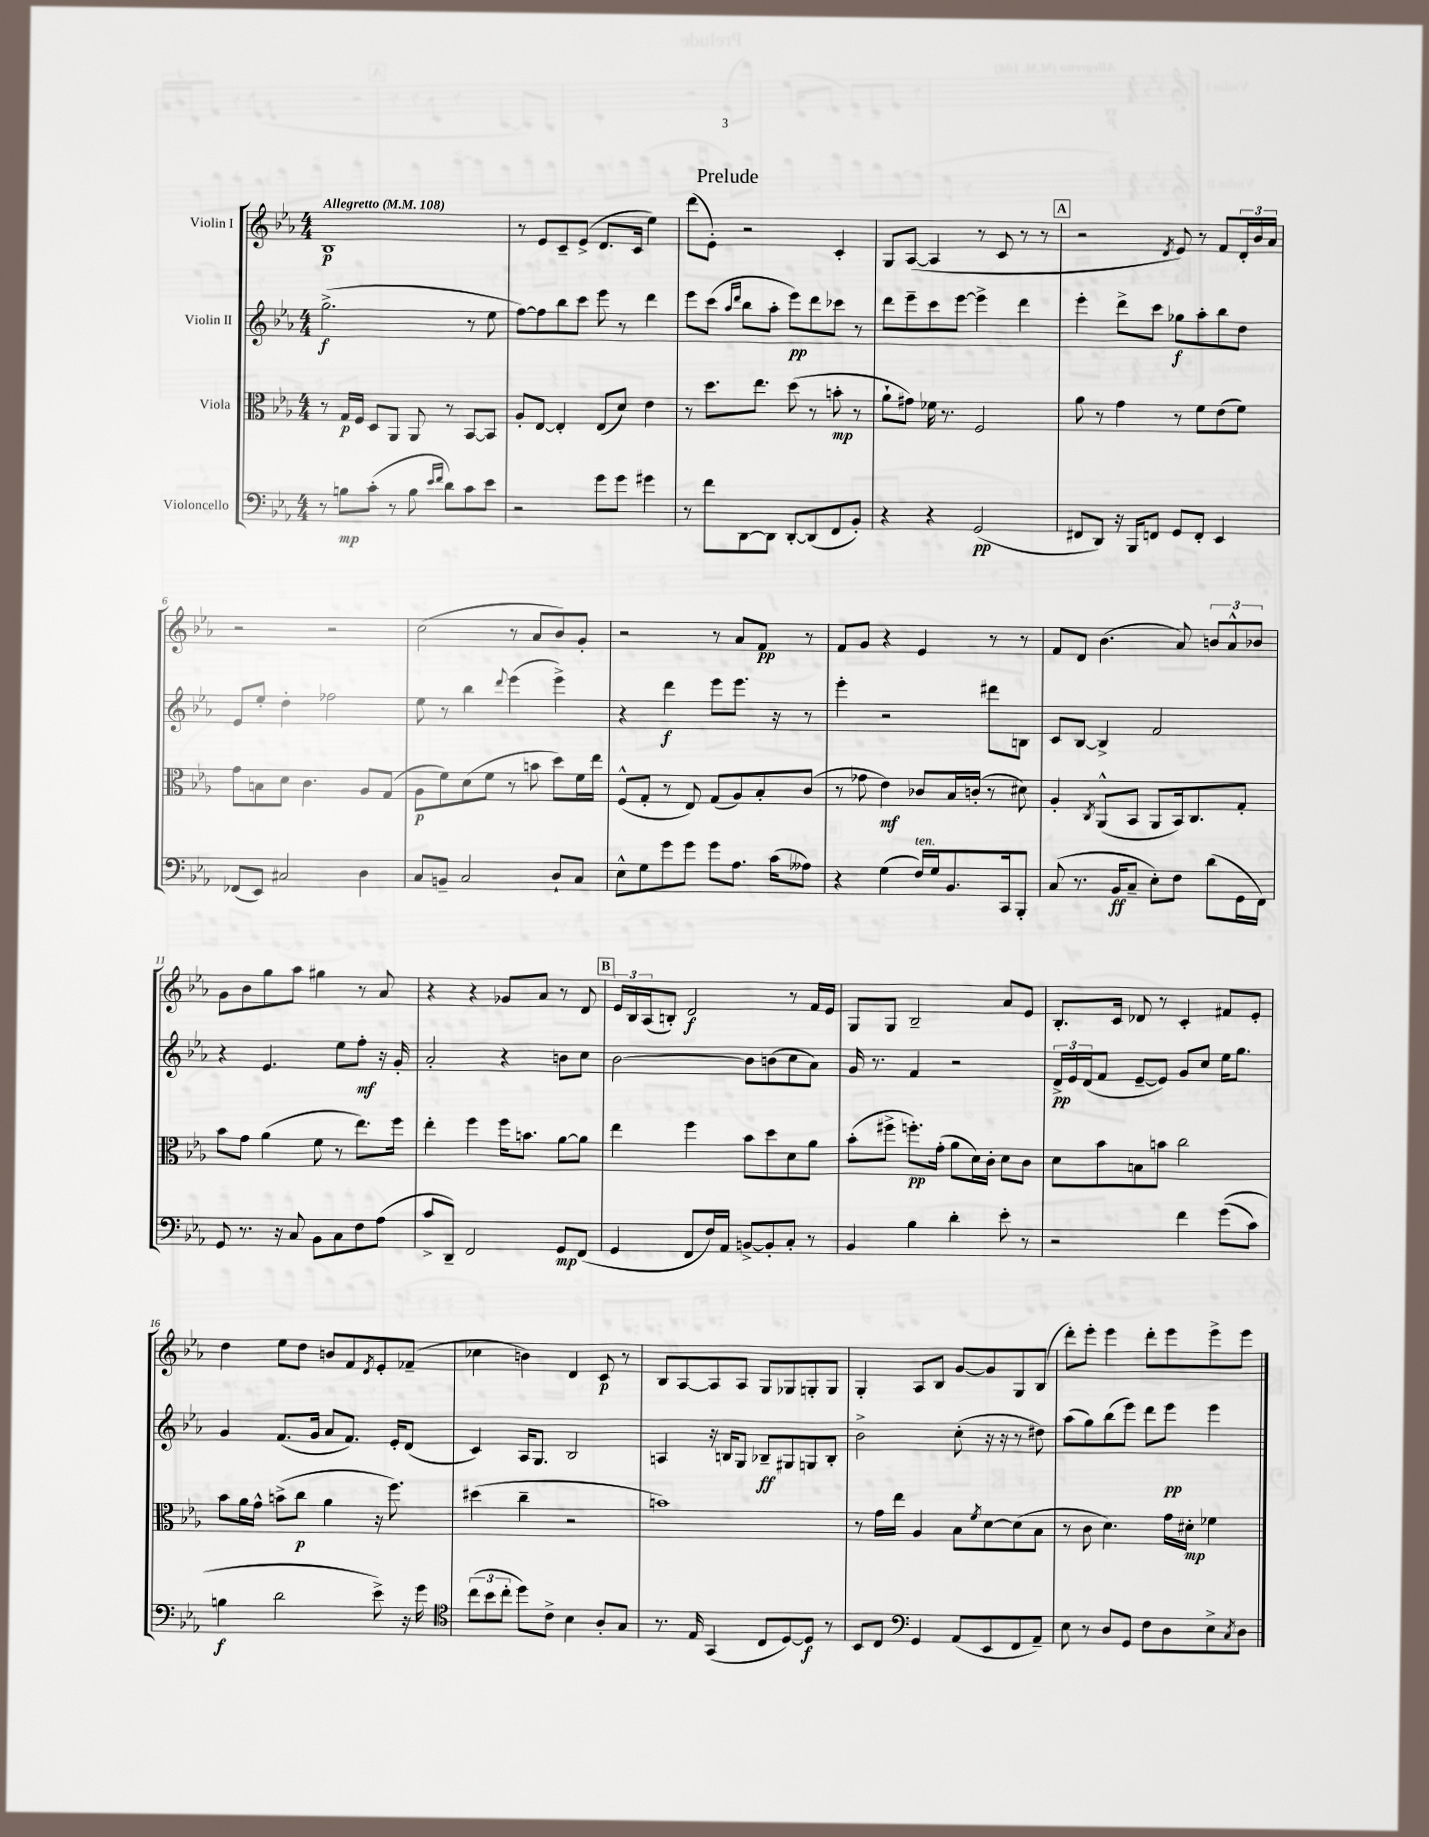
\header { title = "Prelude" }
<<
\new StaffGroup <<
\new Staff = "s0" \with { instrumentName = "Violin I" } {
    \clef treble \key ees \major \numericTimeSignature \time 4/4 \tempo "Allegretto" 4 = 108
    bes1\p |
    r8 ees'8 c'8-- ees'8->( d'8. c'16 ees''4) |
    d'''8( ees'8-.) r2 c'4-. |
    g8 aes8~( aes4 r8 c'8 r8 r8 |
    \mark \markup { \box "A" } r2 \acciaccatura { d'8 } ees'8) r8 f'8 \tuplet 3/2 { d'16-. bes'16 aes'16 } |
    r2 r2 |
    c''2( r8 aes'8 bes'8) g'8-. |
    r2 r8 aes'8 f'8\pp r8 |
    f'8 g'8 r4 ees'4 r8 r8 |
    f'8 d'8 bes'4.( aes'8) \tuplet 3/2 { b'8 aes'8-^ bes'8 } |
    g'8 bes'8 g''8 aes''8 gis''4 r8 aes'8 |
    r4 r4 ges'8 aes'8 r8 d'8 |
    \mark \markup { \box "B" } \tuplet 3/2 { ees'16 bes16 aes16( } b8-.) d'2\f r8 f'16 ees'16 |
    g8 g8 bes2-- aes'8 ees'8 |
    bes8.-. c'16 des'8 r8 c'4-. fis'8 ees'8-. |
    d''4 ees''8 d''8 b'8 f'8 \acciaccatura { d'8 } ees'8-. fes'8--( |
    ces''4 b'4) d'4 c'8\p r8 |
    bes8 aes8~ aes8 aes8 g8 ges8 g8-. g8 |
    g4-. aes8 bes8 g'8~ g'8 g8 bes8( |
    d'''8-.) ees'''8-. ees'''4 d'''8-. ees'''8 ees'''8-> ees'''8 \bar "|." |
}
\new Staff = "s1" \with { instrumentName = "Violin II" } {
    \clef treble \key ees \major \numericTimeSignature \time 4/4
    g''2.->\f( r8 ees''8 |
    f''8~) f''8 bes''8 c'''8 ees'''8 r8 d'''4 |
    ees'''8 c'''8( \grace { aes''16 d'''16 } bes''8 aes''8-. ees'''8\pp) d'''8 ces'''8 r8 |
    d'''8 ees'''8-- c'''8 ees'''8~ ees'''4-> d'''4 |
    \mark \markup { \box "A" } ees'''4-. d'''8-> c'''8 ges''8\f aes''8-. bes''8 d''8 |
    ees'8 ees''8-. d''4-. fes''2 |
    ees''8 r8 bes''4 \appoggiatura { d'''8 } ees'''4( ees'''4->) |
    r4 d'''4\f ees'''8 ees'''8. r16 r8 |
    ees'''4-. r2 dis'''8 b8 |
    c'8 bes8~ bes4-> f'2 |
    r4 ees'4. ees''8 f''8-.\mf r16 g'16-. |
    aes'2-. r4 b'8 c''8 |
    \mark \markup { \box "B" } bes'2~ bes'8 b'8( c''8 aes'8) |
    g'16 r8. f'4 r2 |
    \tuplet 3/2 { d'16->\pp ees'16 d'16( } f'8 ees'8~-- ees'8) g'8 c''8 ees''16 g''8. |
    g'4 f'8.( g'16 aes'8 f'8.) ees'16-. d'8( |
    c'4) aes16 g8. bes2 |
    a4 r16 b16 g8 bes8--\ff gis8 g8 bes8-. |
    bes'2-> c''8-.( r16 r16 r8 dis''8) |
    aes''8( g''8) bes''8( ees'''8) d'''8 ees'''8\pp ees'''4 \bar "|." |
}
\new Staff = "s2" \with { instrumentName = "Viola" } {
    \clef alto \key ees \major \numericTimeSignature \time 4/4
    r8 g16\p f16 d8 aes,8 aes,8 r8 bes,8~ bes,8 |
    aes8-. ees8~ ees4-. ees8( d'8) ees'4 |
    r8 d''8. ees''8. d''8( r8 b'8-.\mp r8 |
    aes'8-! gis'8) fes'16 r8. f2 |
    \mark \markup { \box "A" } aes'8 r8 g'4 r8 f'8 ees'8( f'8) |
    g'8 b8 d'8 c'4. aes8 g8( |
    aes8\p f'8) d'8( f'8 r8 b'8 d''8) f'16 ees''16 |
    f8-^( g8-. r8 ees8) g8( aes8) bes8-. c'8( |
    r8 ges'8 ees'4\mf) ces'8 bes16 c'16-.( r8 dis'8) |
    aes4-. \acciaccatura { c8 } aes,8-^( bes,8 aes,8 bes,16) c8. g8-. |
    bes'8 g'8 aes'4( f'8 r8 ees''8.) f''16 |
    ees''4-. f''4 f''16 b'8. aes'8~ aes'8 |
    \mark \markup { \box "B" } ees''4 f''4 bes'8 d''8 d'8 aes'8 |
    bes'8-.( fis''8-> f''8.-.\pp) g'16-.( aes'8 d'16) c'16-. d'8 c'8 |
    d'8 bes'8 b8 b'8 c''2 |
    bes'8 aes'16 g'16-^ b'8->( c''8\p aes'4 r16 f''8.) |
    dis''4( c''4-- r2 |
    b'1) |
    r8 g'16 ees''16 aes4 bes8 \acciaccatura { f'8 } d'8~ d'8( bes8 |
    r8 c'8 d'4.) g'16 dis'16-.\mp fes'4 \bar "|." |
}
\new Staff = "s3" \with { instrumentName = "Violoncello" } {
    \clef bass \key ees \major \numericTimeSignature \time 4/4
    r8 b8\mp c'8-.( r8 b8 \grace { ees'16 f'16 } d'8) c'8 ees'8 |
    r2 g'8 g'8 gis'4 |
    r8 f'8 d,8~ d,8 d,8~-. d,8( f,8 bes,8-.) |
    r4 r4 g,2\pp( |
    \mark \markup { \box "A" } fis,8 d,8) r16 bes,,16 f,8 g,8 f,8-. ees,4 |
    fes,8( ees,8) cis2 d4 |
    c8 b,8-- c2 d8-! c8 |
    ees8-^ g8 g'8 g'8 g'8 aes8. c'16( aeses8) |
    r4 g4( f16^\markup { \italic "ten." }) g16 bes,8. c,16 bes,,8-. |
    c8( r8. bes,16\ff c8-- ees8-.) f8 d'8( g,16 f,16) |
    g,8 r8. r16 c8 bes,8 c8 f8 aes8( |
    c'8-> d,8--) f,2 g,8\mp f,8( |
    \mark \markup { \box "B" } g,4 f,8 f16) aes,16 b,8~-> b,8-. c8-. r8 |
    bes,4 bes4 d'4-. ees'8-. r8 |
    r2 f'4 g'8(\( c'8) |
    b4\f d'2 ees'8->\) r16 g'16 |
    \clef tenor \tuplet 3/2 { c''8( bes'8 c''8-. } d''8) c'8-> bes4 aes8-. g8 |
    r8. ees16 g,4( c8 d8~) d8\f r8 |
    bes,8 c8 \clef bass g,4 aes,8( ees,8 f,8 aes,8--) |
    ees8 r8 d8 g,8 f8 d8 ees8-> \acciaccatura { c8 } d8 \bar "|." |
}
>>
>>
